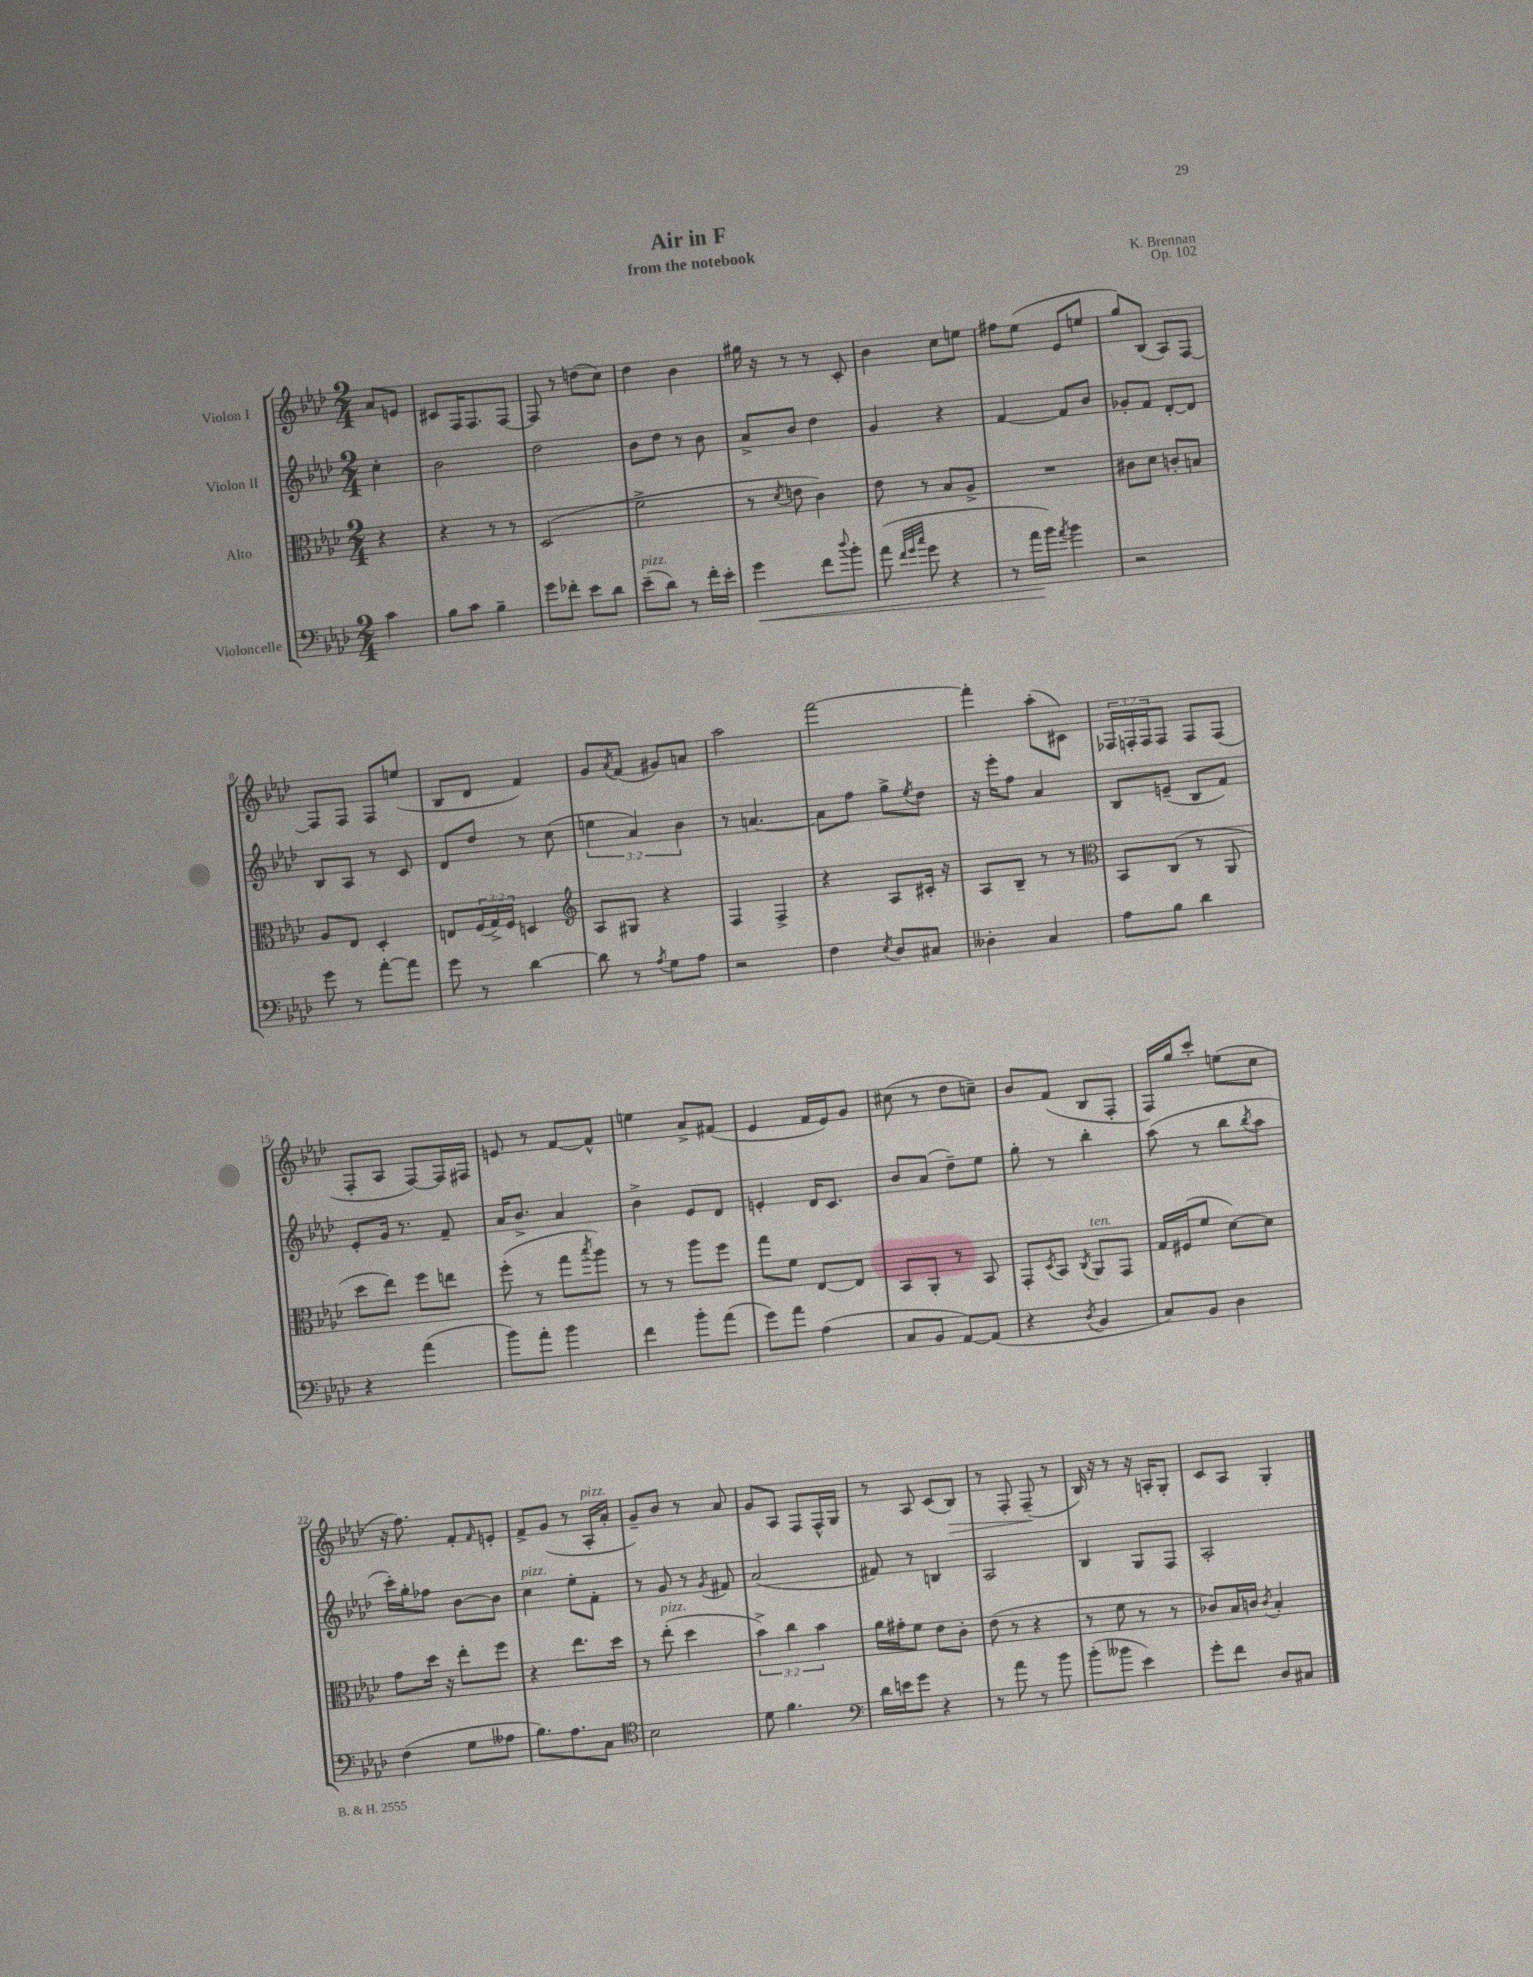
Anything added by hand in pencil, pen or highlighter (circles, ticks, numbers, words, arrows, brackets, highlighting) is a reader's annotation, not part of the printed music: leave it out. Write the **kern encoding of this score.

**kern	**kern	**kern	**kern
*staff4	*staff3	*staff2	*staff1
*clefF4	*clefC3	*clefG2	*clefG2
*k[b-e-a-d-]	*k[b-e-a-d-]	*k[b-e-a-d-]	*k[b-e-a-d-]
*M2/4	*M2/4	*M2/4	*M2/4
4c	4r	4cc'	8a-
.	.	.	8e
=	=	=	=
8B-	4r	2b-	8c#
8c	.	.	16F
.	.	.	8.F
4B-~	8r	.	.
.	8r	.	[8F
=	=	=	=
8g	(2D-	2dd-	8F]
8f-'	.	.	8r
8e-	.	.	(8dd
8d-	.	.	8cc)
=	=	=	=
(8e-~	2f^	8b-	4dd-
8d-)	.	8dd-	.
8r	.	8r	4b-
16f'	.	8b-	.
16e-'	.	.	.
=	=	=	=
4g	8r	8a-^	16gg#
.	.	.	16r
.	8qd-	.	.
.	8e	8b-	8r
8f	4c)	4dd-	8r
8qqdd-	.	.	.
8b-'	.	.	8c'
=	=	=	=
(8a-	8e-	4g	4b-
32qqf	.	.	.
32qqg	.	.	.
32qqcc	.	.	.
8g	8r	.	.
4r	8B-	4r	8cc
.	8A-^	.	8ee
=	=	=	=
8r	2r	[4f	8ff#
16a-	.	.	(8ee-
16b-)	.	.	.
8qa-	.	.	.
4b-	.	8f]	8e-
.	.	8b-	8ee
=	=	=	=
2r	8c#	8g-'	8gg)
.	8d-	8f	(8B-
.	8c'	[8d-'	8A-)
.	8B	8d-]	[8F
=	=	=	=
8g	8A-	8B-	8F]
8r	8E-	8A-	8F
[8a-'	4D-'	8r	8F
8a-]	.	8c	(8ee
=	=	=	=
8g	8E	8d-	8B-
8r	(24F	8dd-	8d-
.	24G^)	.	.
.	24F	.	.
[4d-	4D	8r	4f)
.	.	(8cc	.
=	=	=	=
*	*clefG2	*	*
8d-]	8A-	6ee	8g
.	.	.	8qa-
8r	8G#	.	(8f
.	.	6a-)	.
8qA-	.	.	.
8G	4r	.	8g#)
.	.	6b-	.
8A-	.	.	8a
=	=	=	=
2r	4F	8r	2aa-
.	.	[4.a	.
.	4F^	.	.
=	=	=	=
4F	4r	8a]	[2fff
.	.	8ff	.
8qE-	.	.	.
8D-	8A-	8gg^	.
.	.	8qee-	.
8C#	16c#'	8dd-	.
.	16r	.	.
=	=	=	=
4D--'	8A-	16r	4fff']
.	.	16eee-'	.
.	8B-~	8ff	.
4C	8r	4a-	(8aa-'
.	8r	.	8c#)
=	=	=	=
*	*clefC3	*	*
8A-	8BB-	8B-	24F-
.	.	.	24F'
.	.	.	24F
8B-	(8C	(8e~	8F
4d-	8r	8B-	8F
.	8AA-	8f)	(8F
=	=	=	=
4r	8dd-	8e-'	8F'
.	8ee-)	16g	8A-
.	.	8.r	.
(4a-	8ff	.	[8F)
.	8ee	8f~	16F]
.	.	.	16F#
=	=	=	=
8b-)	(8ff'	16a-	8e
.	.	8.b-^	.
8a-'	8r	.	8r
4b-	8gg	4a-	[8f
.	8qbb-	.	.
.	8aa-)	.	8f^^]
=	=	=	=
4f	8r	4b-^	4ee
.	8r	.	.
8b-'	8aa-	8e-	8a-^
(8a-	8ff	8d-	(8f#
=	=	=	=
8g)	8gg	4e'	4e-
8a-	8f	.	.
(4A-	[8E-	16d-	16f
.	.	8.c	16e-)
.	8E-]	.	8g
=	=	=	=
8C	8BB-	8b-	(8cc#
8BB-	8AA-'	(8a-	8r
[8AA-)	8r	8dd-~)	8dd-
(8AA-]	8BB-	8ee-	8cc~)
=	=	=	=
4r	8GG'	8gg'	8b-
.	8qD-	.	.
.	8BB-	8r	(8f
8qD-	8qC	.	.
4BB-	8AA-	4bb-'	8B-
.	8GG	.	8F'
=	=	=	=
8C)	16G	(8aa-	16F)
.	(16F#	.	16gg
8BB-	8f	8r	8ccc'
4D-	[8d-)	8bb-	(8ee
.	.	8qbb-	.
.	8d-]	8aa-	8cc
=	=	=	=
(4F	8g	16ccc')	16r
.	.	16gg'	8.ff)
.	16dd-	8ff-	.
.	16r	.	.
8G	8ee-'	[8b-	8f'
.	.	.	16qqf
8A--	8ff	8b-]	8e'
=	=	=	=
8.B-)	4r	4cc	8f^
.	.	.	(8g
8.A-	.	.	.
.	8.ee-	8ee-'	8r
8C	.	8f'	16A-'
.	16dd-	.	16a-'
=	=	=	=
*clefC4	*	*	*
2B-	8r	8r	8g~)
.	(8ee-'	8g	8b-
.	4dd-	8r	8r
.	.	8qg	.
.	.	8f#	8a-
=	=	=	=
8d-	6b-^)	(2a-	8g
4.f	.	.	8A-
.	6cc	.	.
.	.	.	8F
.	6b-	.	.
.	.	.	16F^^
.	.	.	16G
=	=	=	=
*clefF4	*	*	*
16d-	16a-	8f#)	8r
16e	16g#'	.	.
8g	8f	8r	8A-
4r	8e-	4B	(8c
.	8c'	.	8B-)
=	=	=	=
8r	(8e-	2A-	8r
8a-	8r	.	8F'
8r	4r	.	(8F~
8b-	.	.	8r
=	=	=	=
(8b-'	8r	4B-	16B-)
.	.	.	16r
8b--	8f	.	8r
4e-)	8r	8G	16r
.	.	.	16A'
.	8r	8F	8G'
=	=	=	=
8g'	8c-)	2A-'	8c
8f	16B-	.	8A-
.	16c	.	.
.	8qc	.	.
8D-	4B-'	.	4G'
8C#	.	.	.
==	==	==	==
*-	*-	*-	*-
